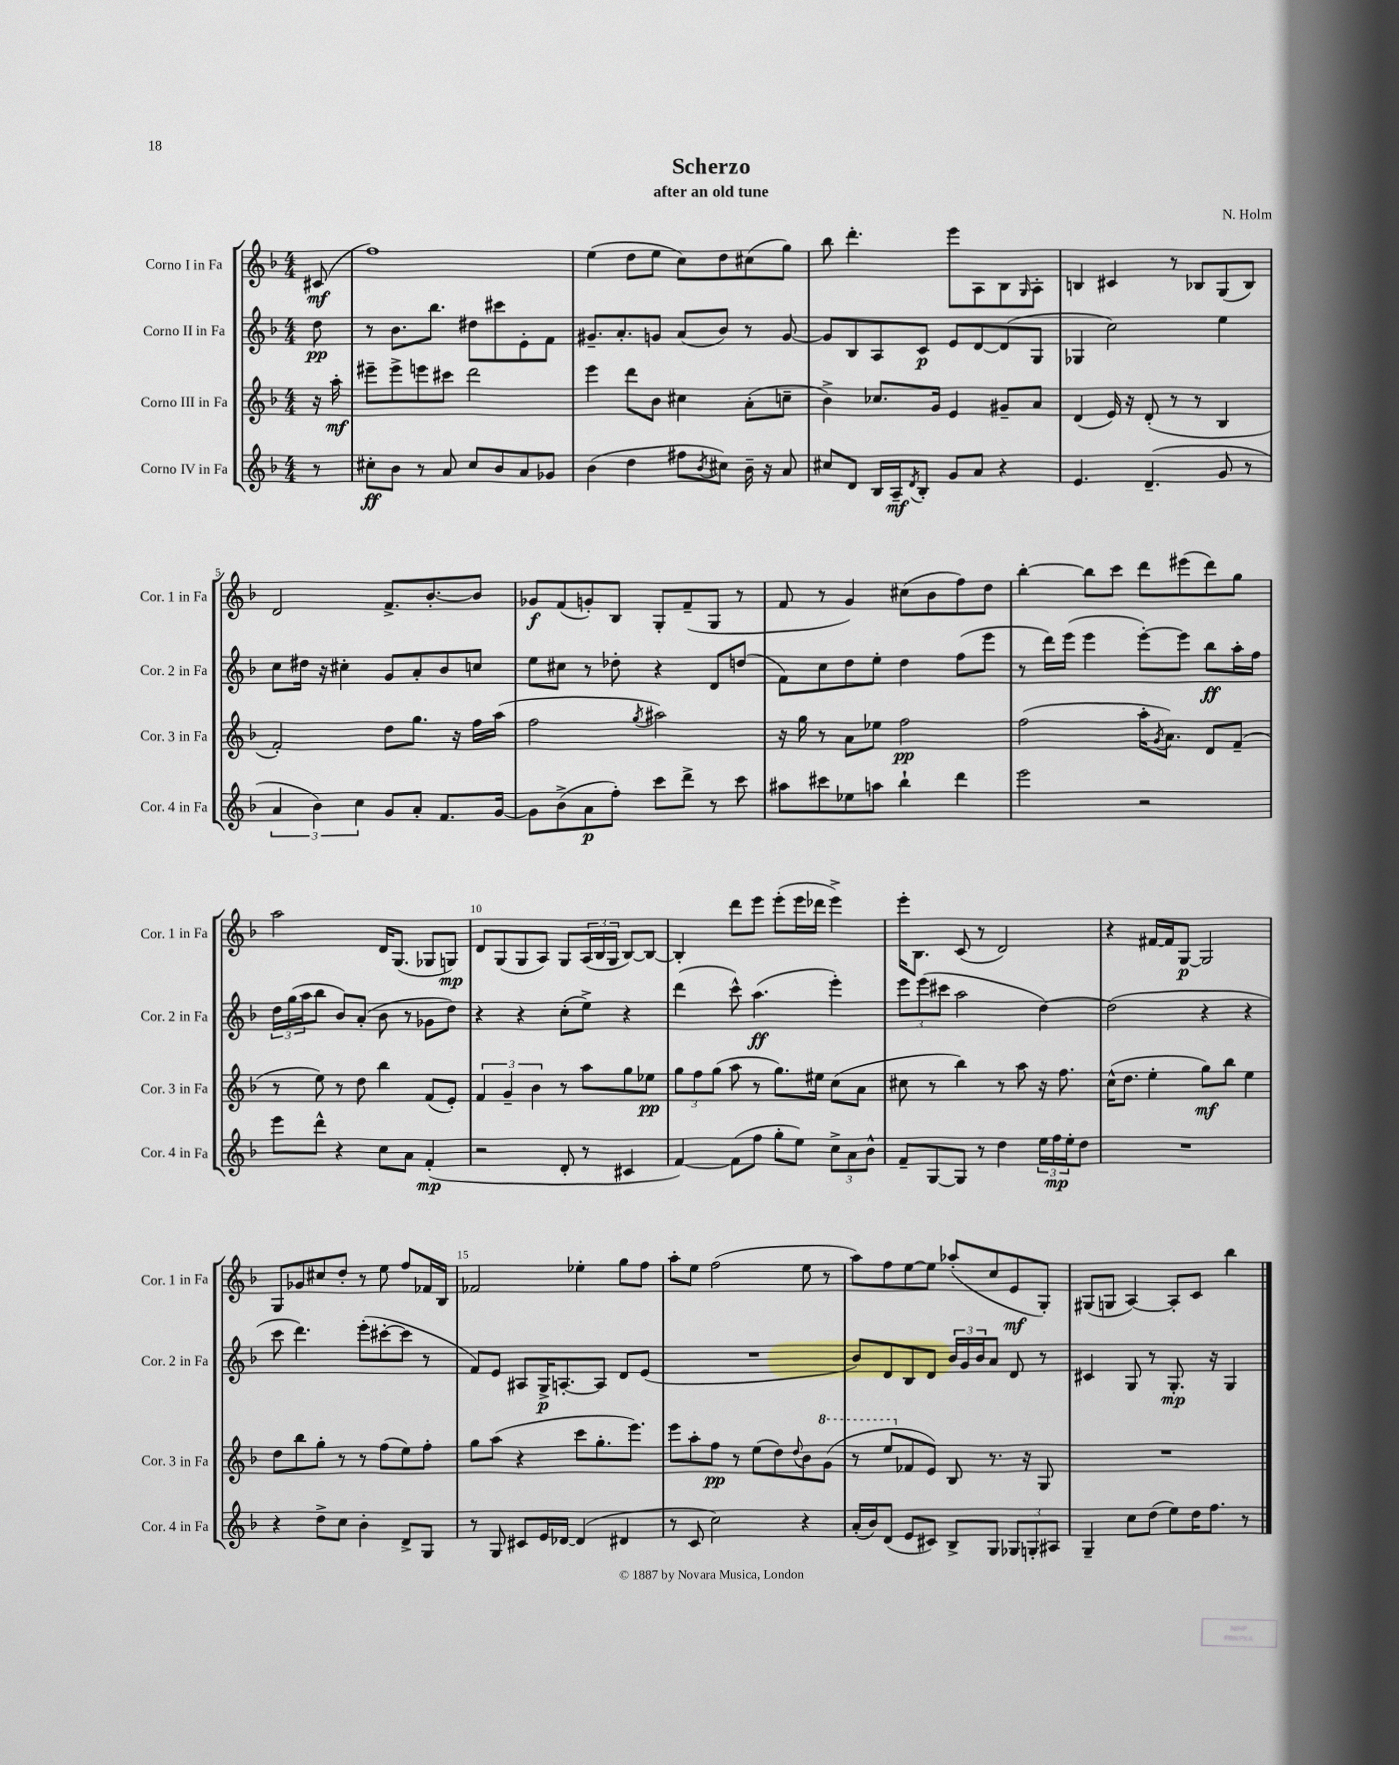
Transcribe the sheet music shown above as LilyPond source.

\header { title = "Scherzo" composer = "N. Holm" subtitle = "after an old tune" }
<<
\new StaffGroup <<
\new Staff = "s0" \with { instrumentName = "Corno I in Fa" shortInstrumentName = "Cor. 1 in Fa" } {
    \clef treble \key f \major \numericTimeSignature \time 4/4 \partial 8
    cis'8\mf( |
    f''1) |
    e''4( d''8 e''8 c''8) d''8 cis''8( g''8) |
    bes''8 d'''4.-. e'''8 a8 bes8 \grace { g16 } a8-. |
    b4 cis'4 r8 bes8 g8( bes8) |
    d'2 f'8.-> bes'8.~-. bes'8 |
    ges'8\f f'8( g'8-.) bes8 g8-. f'8--( g8 r8 |
    f'8 r8 g'4) cis''8( bes'8 f''8) d''8 |
    bes''4~-. bes''8 c'''8 d'''8 eis'''8( d'''8) g''8 |
    a''2 d'16 g8.( ges8 g8\mp) |
    d'8 g8( g8 a8) g8 \tuplet 3/2 { a16( bes16 g16 } bes8~) bes8~ |
    bes4-. d'''8 e'''8 e'''8-.( e'''16 des'''16 e'''4->) |
    e'''16-. bes8. c'8( r8 d'2) |
    r4 fis'16~ fis'16 g8~\p g2 |
    g8 ges'8 cis''8 d''8-. r8 e''8 f''8 fes'16 bes16 |
    fes'2 ees''4-. g''8 f''8 |
    a''8-. e''8 f''2( e''8 r8 |
    a''8) f''8 e''8~ e''8 aes''8-.( c''8 e'8\mf g8-.) |
    gis8( g8 a4~) a8-. c'8 bes''4 \bar "|." |
}
\new Staff = "s1" \with { instrumentName = "Corno II in Fa" shortInstrumentName = "Cor. 2 in Fa" } {
    \clef treble \key f \major \numericTimeSignature \time 4/4 \partial 8
    d''8\pp |
    r8 bes'8. bes''8. dis''8 cis'''8 e'8-. f'8 |
    gis'8.-- a'8.-. g'8 a'8( bes'8) r8 g'8~ |
    g'8 bes8 a8 c'8\p e'8 d'8~ d'8( g8 |
    ges4 c''2) e''4 |
    c''8 dis''16 r16 cis''4-. g'8 a'8-. bes'8 c''8 |
    e''8 cis''8 r8 des''8-. r4 d'8 d''8( |
    f'8) c''8 d''8 e''8-. d''4 f''8( e'''8 |
    r8 d'''16) e'''16( e'''4 e'''8~-.) e'''8 bes''8\ff a''16-. f''16 |
    \tuplet 3/2 { d''16 g''16( a''16 } bes''8 bes'8) a'8-.( bes'8 r8 ges'8 d''8) |
    r4 r4 c''8-.( e''8->) r4 |
    d'''4( c'''8-^) a''4.\ff( e'''4-.) |
    \tuplet 3/2 { e'''8 e'''8( cis'''8 } a''2 d''4~) |
    d''2( r4 r4 |
    c'''8 d'''4.) e'''8-.( cis'''8~-. cis'''8 r8 |
    f'8) e'8 ais8 g16->\p a8.~-. a8 d'8 e'8( |
    R1 |
    bes'8) d'8 bes8 d'8 \tuplet 3/2 { bes'16 g'16 bes'16 } a'8 d'8 r8 |
    cis'4 g8 r8 g8.-.\mp r16 g4 \bar "|." |
}
\new Staff = "s2" \with { instrumentName = "Corno III in Fa" shortInstrumentName = "Cor. 3 in Fa" } {
    \clef treble \key f \major \numericTimeSignature \time 4/4 \partial 8
    r16 a''16-.\mf |
    eis'''8-- eis'''8-> e'''8 cis'''8 d'''2 |
    e'''4 d'''8 bes'8 cis''4 a'8-.( c''8-- |
    bes'4->) ces''8. g'16 e'4 gis'8-- a'8 |
    d'4( e'16) r16 d'8-.( r8 r8 bes4 |
    f'2-.) d''8 g''8. r16 f''16 a''16( |
    f''2 \acciaccatura { g''8 } ais''2) |
    r16 g''16 r8 a'8 ees''8 f''2\pp |
    f''2( a''16-. \acciaccatura { g'8 } a'8.) d'8 f'8--( |
    r8 e''8) r8 d''8 bes''4 f'8( e'8-.) |
    \tuplet 3/2 { f'4 g'4-- bes'4 } r8 a''8 g''8 ees''8\pp |
    \tuplet 3/2 { g''8 f''8 g''8( } a''8 r8 g''8.) eis''16 c''8( a'8 |
    cis''8 r8 bes''4) r8 a''8 r16 f''8. |
    c''16-^( d''8. e''4-. g''8\mf) bes''8 e''4 |
    d''8 bes''8 g''8-. r8 r8 f''8( e''8) f''8-. |
    g''8 a''8( r4 c'''8 g''8.-. e'''8.) |
    e'''8 a''8-. f''8\pp r8 e''8( d''8) \appoggiatura { d''8 } bes'8 \ottava #1 g''8( |
    r8 e'''8 \ottava #0 fes'8 e'8) bes8 r8. r16 g8 |
    R1 \bar "|." |
}
\new Staff = "s3" \with { instrumentName = "Corno IV in Fa" shortInstrumentName = "Cor. 4 in Fa" } {
    \clef treble \key f \major \numericTimeSignature \time 4/4 \partial 8
    r8 |
    cis''8-.\ff bes'8 r8 a'8 cis''8 bes'8 a'8 ges'8 |
    bes'4( d''4 fis''8 \acciaccatura { bes'8 } cis''8) bes'16-- r16 a'8 |
    cis''8 d'8 bes16 a16--\mf \acciaccatura { d'8 } bes8-. g'8 a'8 r4 |
    e'4. d'4.--( g'8 r8 |
    \tuplet 3/2 { a'4 bes'4) c''4 } g'8 a'8-. f'8. g'16~ |
    g'8 bes'8->( a'8\p f''8-.) c'''8 d'''8-> r8 c'''8 |
    ais''8 cis'''8 ees''8 a''8 bes''4-! d'''4 |
    e'''2 r2 |
    e'''8 d'''8-^ r4 c''8 a'8 f'4-.\mp( |
    r2 d'8-. r8 cis'4 |
    f'4~) f'8( f''8 g''8-. e''8) \tuplet 3/2 { c''8-> a'8 bes'8-^ } |
    f'8-- g8~ g8 r8 d''4 \tuplet 3/2 { e''16 f''16\mp e''16-. } d''8 |
    R1 |
    r4 d''8-> c''8 bes'4-. d'8-> g8 |
    r8 g8 cis'8 e'16 des'16~ des'4( dis'4 |
    r8 c'8 c''2) r4 |
    a'16-.( bes'16) d'8( e'8 cis'8) bes8-> g8 \tuplet 3/2 { ges8 g8-. ais8 } |
    g4-- c''8 d''8( e''8) d''16 f''8. r8 \bar "|." |
}
>>
>>
\layout { \context { \Score \override BarNumber.break-visibility = ##(#f #t #t) barNumberVisibility = #(every-nth-bar-number-visible 5) } }
